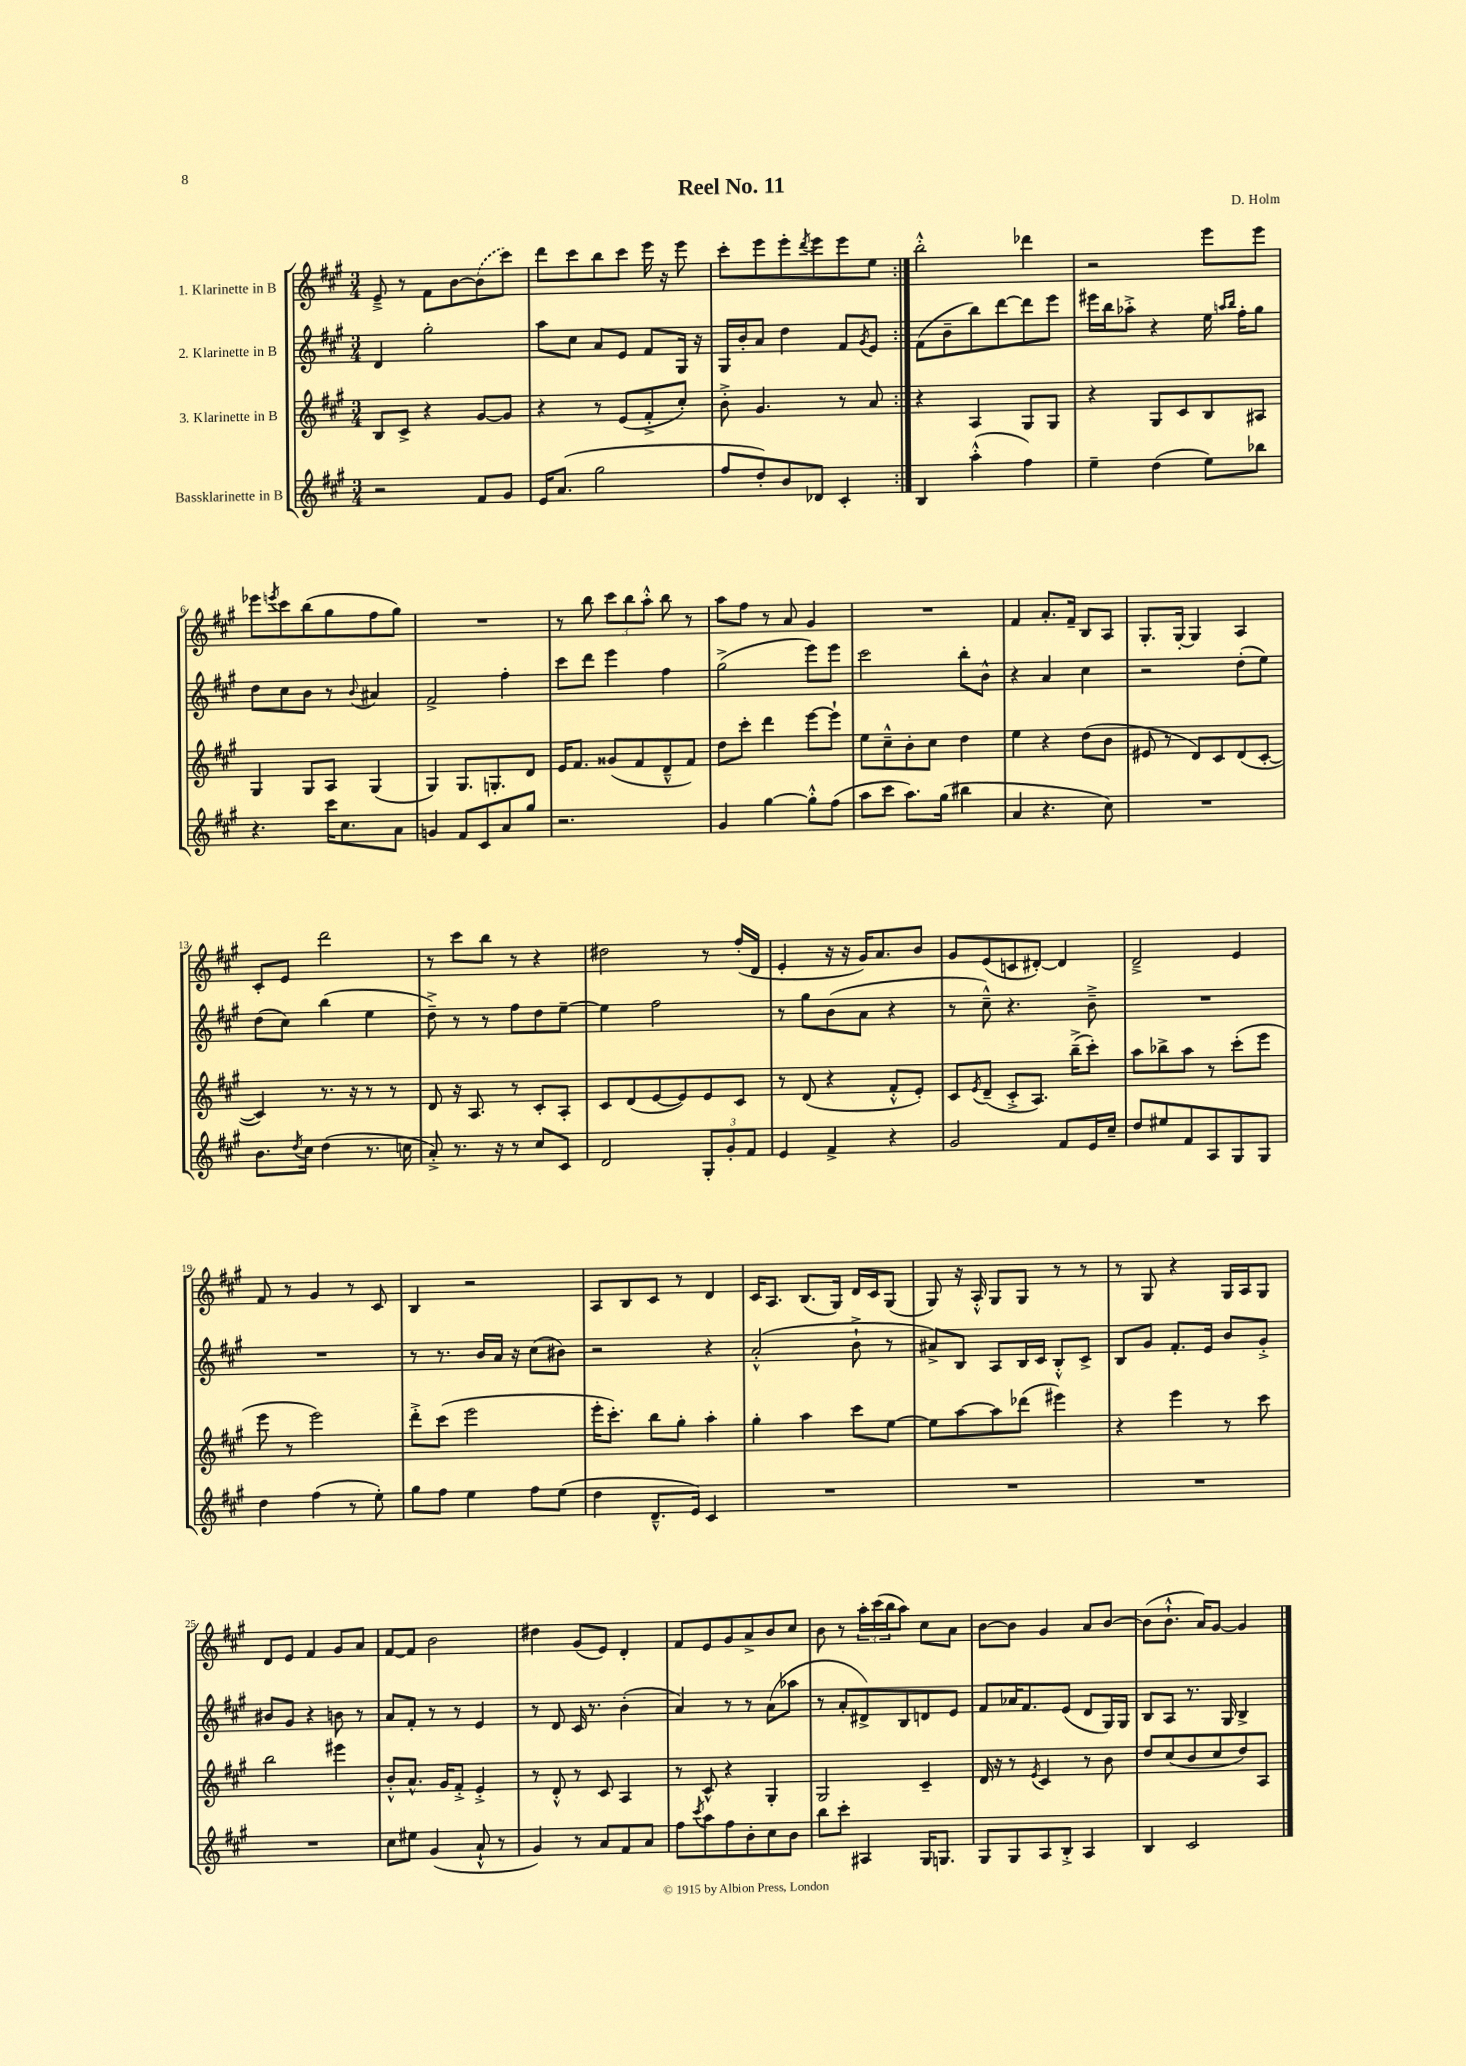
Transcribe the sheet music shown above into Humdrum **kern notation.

**kern	**kern	**kern	**kern
*staff4	*staff3	*staff2	*staff1
*clefG2	*clefG2	*clefG2	*clefG2
*k[f#c#g#]	*k[f#c#g#]	*k[f#c#g#]	*k[f#c#g#]
*M3/4	*M3/4	*M3/4	*M3/4
2r	8B	4d	8e~^
.	8c#^	.	8r
.	4r	2gg#'	8f#
.	.	.	[8b
8f#	[8g#	.	(8b]
8g#	8g#]	.	8ccc#)
=	=	=	=
16e	4r	8aa	8ddd
(8.a	.	.	.
.	.	8cc#	8ccc#
2gg#	8r	8a	8bb
.	(8e	8e	8ccc#
.	8f#'^	8f#	16eee
.	.	.	16r
.	8cc#')	16G#	8eee
.	.	16r	.
=	=	=	=
8ff#	8b'^	16G#	8ccc#'
.	.	16b'	.
8dd')	4.g#	8a	8eee
8b	.	4dd	8eee'
.	.	.	8qddd
8d-	.	.	8eee
4c#'	8r	8f#	8eee
.	.	8qg#	.
.	8a	8e	8ee
=:|!	=:|!	=:|!	=:|!
4B	4r	(8f#	2bb'^^
.	.	8b~	.
(4aa'^^	4A	8bb)	.
.	.	[8ddd	.
4ff#)	8G#	8ddd]	4ddd-
.	8G#	8eee	.
=	=	=	=
4ee~	4r	16eee#	2r
.	.	16bb	.
.	.	8aa-'^	.
(4dd	8G#	4r	.
.	8c#	.	.
8ee)	8B	16ee	8eee
.	.	16qqaa	.
.	.	16qqbb	.
.	.	16ff#'	.
8bb-	8A#	8gg#	8eee
=	=	=	=
4.r	4G#	8dd	8eee-
.	.	.	8qeee
.	.	8cc#	8ccc#
.	8G#	8b	(8bb
16ccc#	8A	8r	8gg#
8.cc#	.	.	.
.	.	8qqb	.
.	(4G#	4a#	8ff#
8a	.	.	8gg#)
=	=	=	=
4g	4G#)	2f#^	2.r
8f#	8.G#	.	.
8c#	.	.	.
.	8.G'	.	.
8a	.	4ff#'	.
8gg#	8d	.	.
=	=	=	=
2.r	16e	8ccc#	8r
.	8.f#	.	.
.	.	8ddd	8bb
.	(8g##	4eee	12ccc#
.	.	.	12bb
.	8f#	.	.
.	.	.	12aa'^^
.	8d~^^	4ff#	8bb
.	8f#)	.	8r
=	=	=	=
4g#	8dd	(2gg#^	8aa
.	8ccc#'	.	8ff#
[4gg#	4ddd	.	8r
.	.	.	8a
8gg#'^^]	[8eee	8eee)	4g#
(8ff#	8eee`]	8eee	.
=	=	=	=
8aa	8ee	2ccc#	2.r
8ccc#	8cc#~^^	.	.
8.aa)	8b'	.	.
.	8cc#	.	.
(16gg#	.	.	.
4bb#	4dd	8bb'	.
.	.	8b^^	.
=	=	=	=
4a	4ee	4r	4f#
4.r	4r	4a	8.a'
.	.	.	16f#~
.	(8dd	4cc#	8B
8cc#)	8b	.	8A
=	=	=	=
2.r	8e#	2r	8.G#'
.	8r	.	.
.	.	.	[16G#'
.	8d)	.	4G#]
.	8c#	.	.
.	(8d	(8dd'	4A
.	[8c#'	8ee)	.
=	=	=	=
8.b	4c#])	(8dd	8c#'
.	.	8cc#)	8e
8qdd	.	.	.
16cc#	.	.	.
(4dd	8.r	(4bb	2ddd
.	16r	.	.
8.r	8r	4ee	.
.	8r	.	.
16cc	.	.	.
=	=	=	=
8a'^)	8d	8dd~^)	8r
8.r	16r	8r	8ccc#
.	8.A	.	.
.	.	8r	8bb
16r	.	.	.
8r	8r	8ff#	8r
8cc#	8c#'	8dd	4r
8c#	8A'	[8ee~	.
=	=	=	=
2d	8c#	4ee]	2dd#
.	(8d	.	.
.	[8e	2ff#	.
.	8e])	.	.
12G#'	8e	.	8r
12g#'	.	.	.
.	8c#	.	(16ff#'
12f#	.	.	.
.	.	.	16d
=	=	=	=
4e	8r	8r	4e'
.	(8d	8gg#	.
4f#^	4r	(8b	16r
.	.	.	16r
.	.	8a	16g#)
.	.	.	8.a
4r	8f#'^^	4r	.
.	8e')	.	8b
=	=	=	=
2g#	8c#	8r	8g#
.	8qe	.	.
.	(8d~	8cc#~^^)	(8e
.	8c#'^	4.r	8c
.	8.A)	.	[8d#')
8f#	.	.	4d#]
.	(16bb~^	.	.
16e	8ccc#')	8b~^	.
16cc#~	.	.	.
=	=	=	=
8dd	8aa	2.r	2d~^
8ee#	8bb-^	.	.
8f#	8aa	.	.
8A	8r	.	.
8G#	(8ccc#'	.	4e
8G#	8eee	.	.
=	=	=	=
4dd	8eee	2.r	8f#
.	8r	.	8r
(4ff#	2eee)	.	4g#
8r	.	.	8r
8ee')	.	.	8c#
=	=	=	=
8gg#	8ddd'^	8r	4B
8ff#	(8ccc#	8.r	.
4ee	2eee	.	2r
.	.	16b	.
.	.	16a	.
.	.	16r	.
8ff#	.	(8cc#	.
(8ee	.	8b#)	.
=	=	=	=
4dd	16eee'	2r	8A
.	8.ccc#')	.	.
.	.	.	8B
8.d~^^	8bb	.	8c#
.	8gg#'	.	8r
16e)	.	.	.
4c#	4aa'	4r	4d
=	=	=	=
2.r	4gg#'	(2a'^^	16c#
.	.	.	8.A
.	4aa	.	(8.B
.	.	.	16G#)
.	8ccc#	8b`^	16d
.	.	.	16c#
.	[8ee	8r	(8G#
=	=	=	=
2.r	8ee]	8a#^)	8G#)
.	[8aa	8B	16r
.	.	.	16A'^^
.	8aa]	8A	8G#
.	(8ddd-	16B	8G#
.	.	16c#	.
.	4eee#)	8B'^^	8r
.	.	8c#^	8r
=	=	=	=
2.r	4r	8B	8r
.	.	8g#	8G#
.	4eee	8.f#'	4r
.	.	16e	.
.	8r	8b	16G#
.	.	.	16A
.	8ccc#	8g#'^	8G#
=	=	=	=
2.r	2bb	8b#	8d
.	.	8g#	8e
.	.	4r	4f#
.	4eee#	8b	8g#
.	.	8r	8a
=	=	=	=
8cc#	8b'^^	8a	[8f#
8ee#	8.a^^	8f#'	8f#]
(4g#	.	8r	2b
.	16g#	.	.
.	8f#'^	8r	.
8a`^^	4e'^	4e	.
8r	.	.	.
=	=	=	=
4g#)	8r	8r	4dd#
.	8d'^^	8d	.
8r	8r	16c#	(8g#
.	.	8.r	.
8a	8c#	.	8e)
8f#	4A	(4b'	4d'
8a	.	.	.
=	=	=	=
8ff#	8r	4a)	8f#
8qccc#	.	.	.
8aa	8c#^^	.	8e
8ff#	4r	8r	8g#
8b'	.	8r	8a^
8cc#	4G#'	(8a	8b
8b	.	8aa-	8cc#
=	=	=	=
8bb	2G#	8r	8b
8ccc#'	.	8a'	8r
4A#	.	8d#^)	24aa'
.	.	.	(24ccc#
.	.	.	24bb
.	.	8B	8aa)
16G#	4c#~	8d	8cc#
8.G	.	.	.
.	.	8e	8a
=	=	=	=
8G#	16d	8f#	[8b
.	16r	.	.
8G#	8r	16a-	8b]
.	.	8.f#	.
.	8qe	.	.
8A	4c#	.	4g#
8B'^	.	(8e	.
4A	8r	8d	8a
.	8b	16G#)	[8b
.	.	16G#	.
=	=	=	=
4B	8dd	8B	(8b]
.	(8cc#	8A	8.b`^^
2c#	8b	8.r	.
.	.	.	16a)
.	8cc#	.	[8g#
.	.	16G#	.
.	8dd)	4B^	4g#]
.	8A	.	.
==	==	==	==
*-	*-	*-	*-
